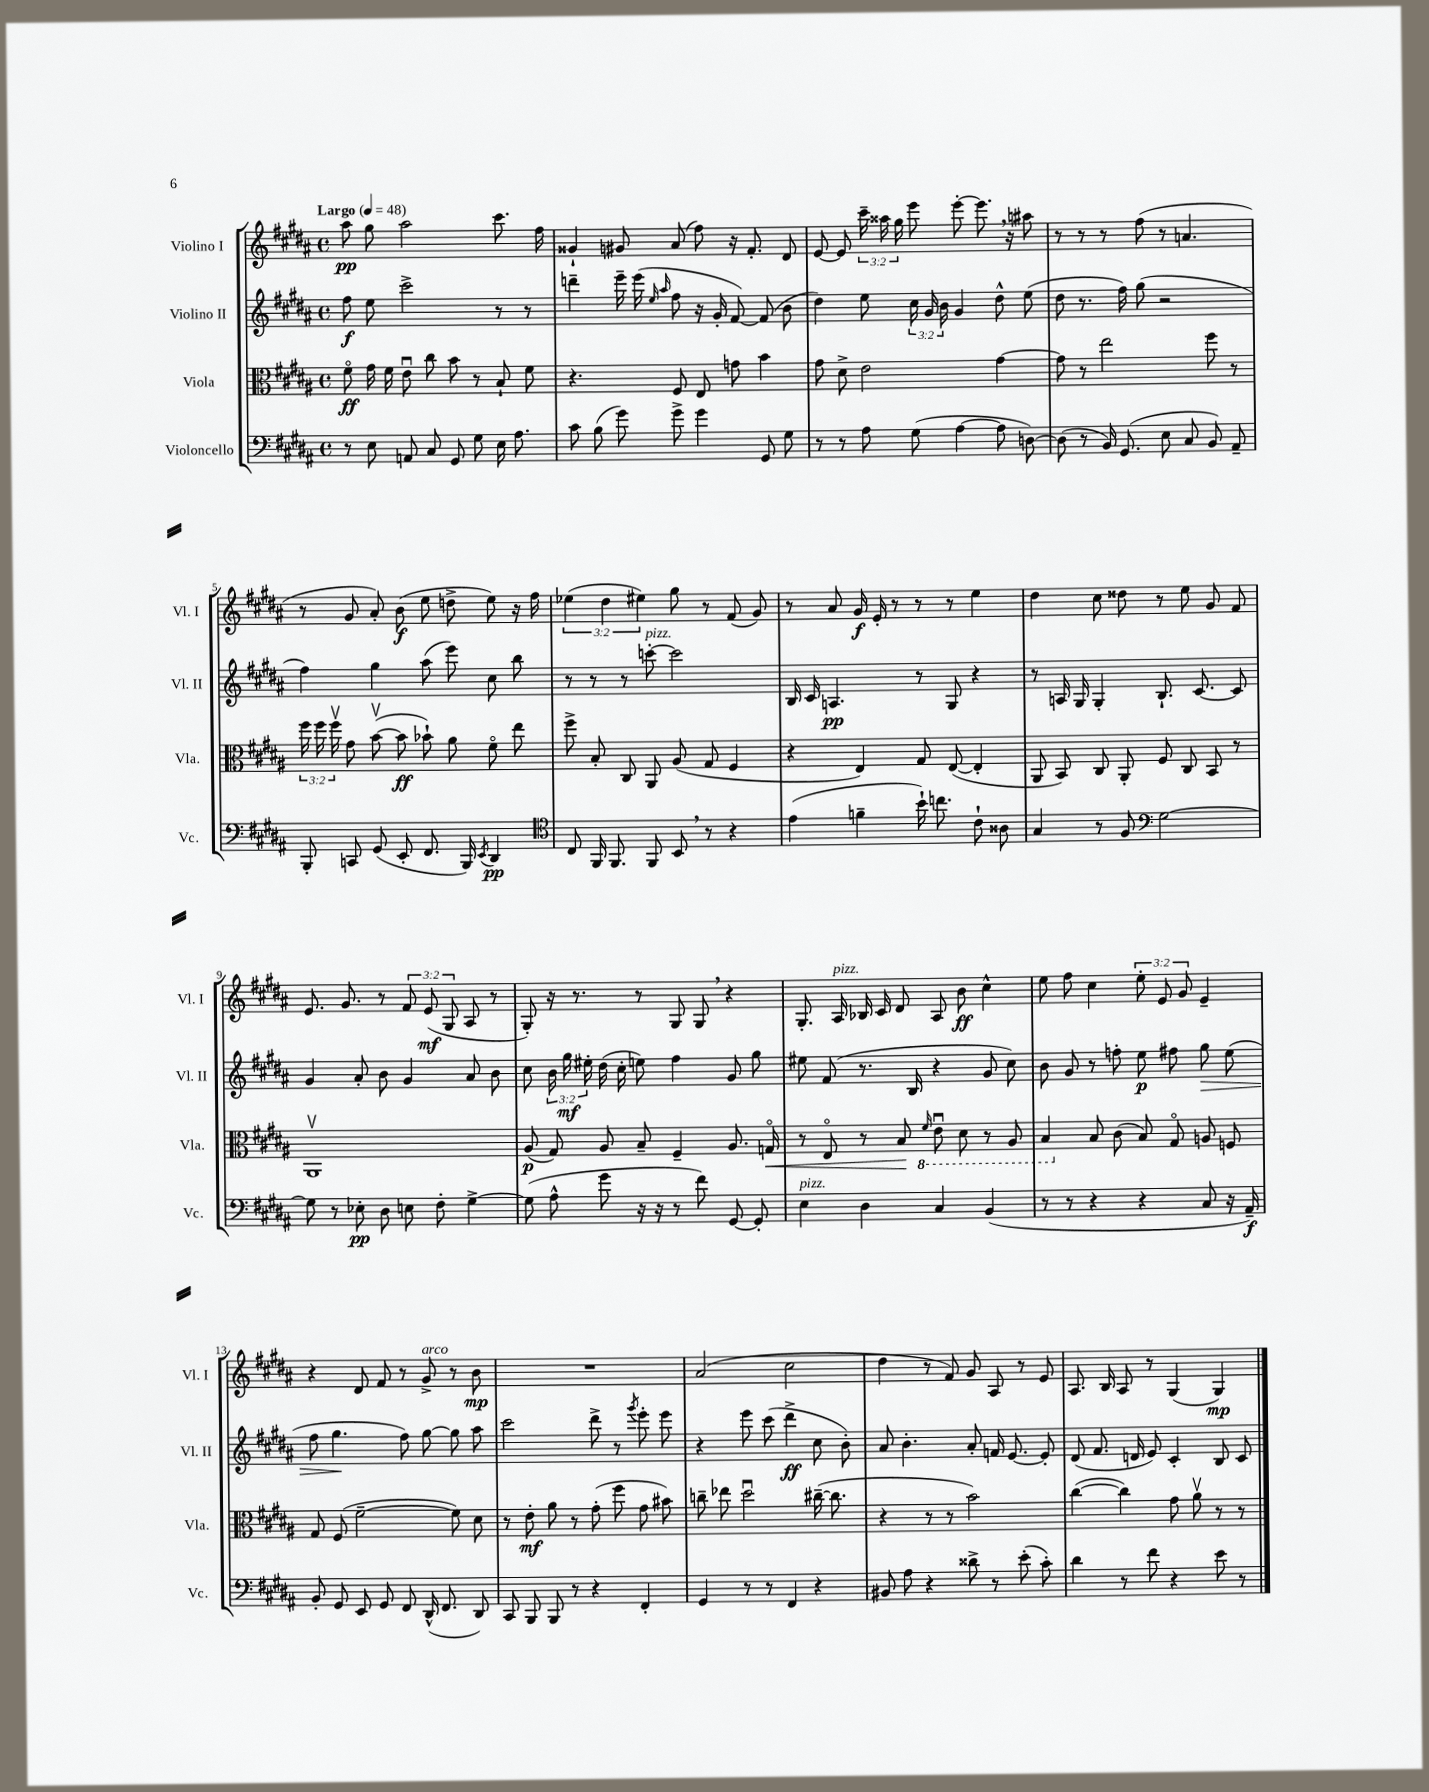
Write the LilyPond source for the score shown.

<<
\new StaffGroup <<
\new Staff = "s0" \with { instrumentName = "Violino I" shortInstrumentName = "Vl. I" } {
    \clef treble \key b \major \defaultTimeSignature \time 4/4 \override Staff.TupletNumber.text = #tuplet-number::calc-fraction-text \tempo "Largo" 4 = 48
    \autoBeamOff ais''8\pp gis''8 ais''2 cis'''8. fis''16 |
    gisis'4-! gis'8 ais'8( fis''8) r16 fis'8.-. dis'8 |
    e'8~ e'8 \tuplet 3/2 { cis'''16-- aisis''16 gis''16 } e'''8 e'''8~-. e'''8. \breathe r16 ais''8 |
    r8 r8 r8 fis''8( r8 a'4. |
    r8 gis'8 ais'8-.) b'8\f( e''8 d''8-> e''8) r16 fis''16 |
    \tuplet 3/2 { ees''4( dis''4 eis''4) } gis''8 r8 fis'8( gis'8) |
    r8 ais'8 gis'16\f e'16-. r8 r8 r8 e''4 |
    dis''4 cis''8 disis''8 r8 e''8 gis'8 fis'8 |
    e'8. gis'8. r8 \tuplet 3/2 { fis'8 e'8\mf( gis8 } ais8 r8 |
    gis8-.) r16 r8. r8 gis8 gis8 \breathe r4 |
    gis8.-. ais16^\markup { \italic "pizz." } bes16 cis'16 dis'8 ais8 b'8\ff cis''4-^ |
    e''8 fis''8 cis''4 \tuplet 3/2 { e''8-. e'8 gis'8 } e'4-- |
    r4 dis'8 fis'8 r8 gis'8->^\markup { \italic "arco" } r8 b'8\mp |
    R1 |
    ais'2( cis''2 |
    dis''4 r8 fis'8) gis'8 ais8 r8 e'8 |
    ais8. b16 ais8 r8 gis4( gis4\mp) \bar "|." |
}
\new Staff = "s1" \with { instrumentName = "Violino II" shortInstrumentName = "Vl. II" } {
    \clef treble \key b \major \defaultTimeSignature \time 4/4 \override Staff.TupletNumber.text = #tuplet-number::calc-fraction-text
    \autoBeamOff fis''8\f e''8 cis'''2-> r8 r8 |
    d'''4-- e'''16-- e'''16( \grace { e''16 ais''16 } fis''8 r16 gis'16-. fis'8~) fis'8( b'8 |
    dis''4) e''8 \tuplet 3/2 { cis''16 gis'16 b'16 } gis'4 dis''8-^ e''8( |
    dis''8 r8. fis''16) gis''8( r2 |
    fis''4) gis''4 ais''8( e'''8) cis''8 b''8 |
    r8 r8 r8 c'''8~-.^\markup { \italic "pizz." } c'''2 |
    b16 cis'16 a4.\pp r8 gis8 r4 |
    r8 a16 gis16 gis4-. b8.-! cis'8.~ cis'8 |
    gis'4 ais'8-. b'8 gis'4 ais'8 b'8 |
    cis''8 \tuplet 3/2 { b'16 gis''16\mf eis''16-. } dis''16( cis''16-. e''8) fis''4 gis'8 gis''8 |
    eis''8 fis'8( r8. b16 r4 gis'8 cis''8) |
    b'8 gis'8 r8 f''8-. e''8\p fis''8 gis''8\> e''8( |
    fis''8 gis''4.\! fis''8) gis''8~ gis''8 ais''8 |
    cis'''2 dis'''8-> r8 \acciaccatura { gis'''8 } e'''8-. e'''8 |
    r4 e'''8 cis'''8( dis'''4->\ff cis''8 b'8-.) |
    ais'8 b'4.-. ais'8-. f'16 e'8.~ e'8-. |
    dis'8( fis'8. d'16 e'8) cis'4-. b8 cis'8 \bar "|." |
}
\new Staff = "s2" \with { instrumentName = "Viola" shortInstrumentName = "Vla." } {
    \clef alto \key b \major \defaultTimeSignature \time 4/4 \override Staff.TupletNumber.text = #tuplet-number::calc-fraction-text
    \autoBeamOff fis'8\flageolet\ff gis'16 fis'16 e'8\downbow cis''8 b'8 r8 b8-! fis'8 |
    r4. fis8 e8 g'8 b'4 |
    gis'8 dis'8-> e'2 gis'4~ |
    gis'8 r8 e''2 fis''8 r8 |
    \tuplet 3/2 { fis''16 fis''16 fis''16\upbow } gis'8 b'8~\upbow( b'8\ff bes'8-!) ais'8 fis'8\flageolet e''8 |
    fis''8-> b8-. cis8 ais,8 ais8( gis8 fis4 |
    r4 e4) gis8 e8~( e4-. |
    ais,8 b,8) cis8 ais,8-. fis8 cis8 b,8 r8 |
    ais,1\upbow |
    ais8\p( gis8) ais8 b8-- fis4-- ais8. g16\flageolet\< |
    r8 e8\flageolet r8 b8\! \ottava #-1 \grace { fis16 } e8\downbow dis8 r8 ais,8 |
    b,4 \ottava #0 b8 cis'8( b8) gis8\flageolet a8 f8 |
    gis8 fis8( fis'2~-- fis'8) dis'8 |
    r8 e'8-.\mf ais'8 r8 gis'8-.( fis''8 gis'8 bis'8) |
    c''8-- ees''8 dis''2\downbow cis''16~--( cis''8. |
    r4 r8 r8 b'2) |
    cis''4~( cis''4) gis'8 ais'8\upbow r8 r8 \bar "|." |
}
\new Staff = "s3" \with { instrumentName = "Violoncello" shortInstrumentName = "Vc." } {
    \clef bass \key b \major \defaultTimeSignature \time 4/4
    \autoBeamOff r8 e8 a,8 cis8 gis,8 gis8 e16 ais8. |
    cis'8 b8( gis'8) gis'8-> gis'4 gis,8 gis8 |
    r8 r8 ais8 gis8( ais4~ ais8 d8~) |
    d8( r8 b,16) gis,8.( e8 cis8 b,8) ais,8-- |
    b,,8-. c,8 gis,8( e,8-. fis,8. b,,16) \acciaccatura { e,8 } dis,4\pp |
    \clef tenor cis8 fis,16 fis,8. fis,8 b,8 \breathe r8 r4 |
    e'4( f'4-- b'16-!) c''8. cis'8-! aisis8 |
    gis4 r8 fis8 \clef bass gis2~ |
    gis8 r8 ees8-.\pp dis8 e8 fis8-. gis4~-> |
    gis8( ais8-^ gis'8 r16 r16 r8 fis'8) gis,8~ gis,8-. |
    e4^\markup { \italic "pizz." } dis4 cis4 b,4( |
    r8 r8 r4 r4 cis8 r16 ais,16--\f) |
    b,8-. gis,8 e,8 gis,8 fis,8 dis,16-^( fis,8. dis,8) |
    cis,8 b,,8 b,,8 r8 r4 fis,4-. |
    gis,4 r8 r8 fis,4 r4 |
    bis,8 ais8 r4 disis'8-> r8 e'8-.( cis'8-.) |
    dis'4 r8 fis'8 r4 e'8 r8 \bar "|." |
}
>>
>>
